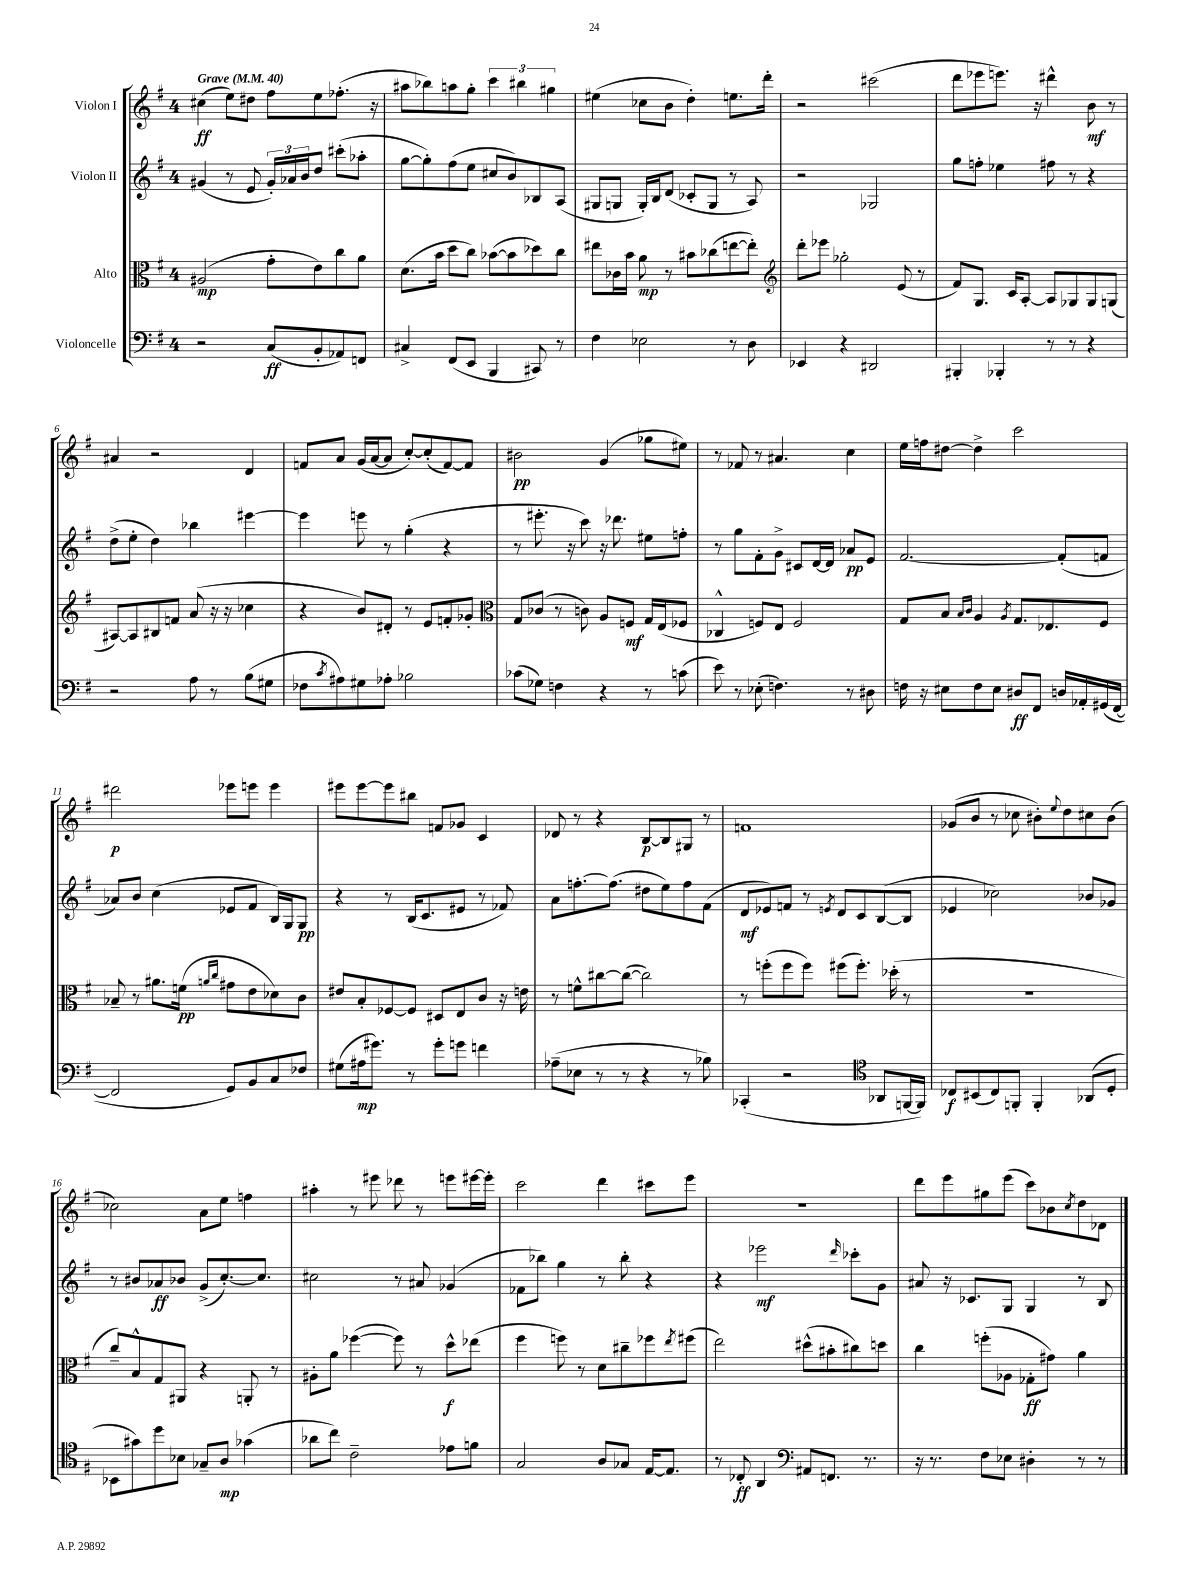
<<
\new StaffGroup <<
\new Staff = "s0" \with { instrumentName = "Violon I" } {
    \clef treble \key g \major \once \override Staff.TimeSignature.style = #'single-digit \time 4/4 \tempo "Grave" 4 = 40
    cis''4\ff( e''8) dis''8 fis''8 e''8 fes''8.-.( r16 |
    ais''8 bes''8) a''8 g''8-. \tuplet 3/2 { c'''4 bis''4 gis''4 } |
    eis''4( ces''8 b'8 d''4-.) e''8. d'''16-. |
    r2 cis'''2( |
    d'''8 ees'''8 e'''8.) r16 dis'''4-^ b'8\mf r8 |
    ais'4 r2 d'4 |
    f'8 a'8 g'16( a'16~ a'8 c''8~-.) c''8-.( f'8~) f'8 |
    bis'2\pp g'4( ges''8 eis''8) |
    r8 fes'8 r8 ais'4. c''4 |
    e''16 f''16 dis''8~ dis''4-> c'''2 |
    dis'''2\p ees'''8 e'''8 e'''4 |
    eis'''8 eis'''8~ eis'''8 bis''8 f'8 ges'8 c'4 |
    des'8 r8 r4 b8~\p b8 gis8 r8 |
    f'1 |
    ges'8( b'8 r8 ces''8 bis'8-.) \appoggiatura { e''8 } d''8 cis''8 bis'8( |
    ces''2) a'8 e''8 f''4 |
    ais''4-. r8 eis'''8 des'''8 r8 e'''8 eis'''16~ eis'''16-. |
    c'''2 d'''4 cis'''8 e'''8 |
    R1 |
    d'''8 e'''8 gis''8 e'''8( c'''8) bes'8 \acciaccatura { c''8 } d''8 des'8 \bar "|." |
}
\new Staff = "s1" \with { instrumentName = "Violon II" } {
    \clef treble \key g \major \once \override Staff.TimeSignature.style = #'single-digit \time 4/4
    gis'4( r8 e'8 \tuplet 3/2 { gis'16-.) aes'16 b'16 } d''8 cis'''8-.( aes''8-. |
    g''8~ g''8-.) fis''8( e''8 cis''8 b'8) bes8 a8( |
    gis8 g8 g16-.) b16 d'8( ces'8-. g8 r8 a8) |
    r2 ges2 |
    g''8 f''8-. ees''4 fis''8 r8 r4 |
    d''8->( e''8-. d''4) bes''4 eis'''4~ |
    eis'''4 e'''8 r8 g''4-.( r4 |
    r8 eis'''8.-. r16 c'''8) r16 des'''8. eis''8 f''8-. |
    r8 g''8 fis'8-. g'8-> cis'8 d'16~ d'16 aes'8\pp e'8 |
    fis'2.~ fis'8-.( f'8 |
    aes'8) b'8 c''4( ees'8 fis'8 b16) g16 g8\pp |
    r4 r8 b16( c'8. eis'8 r8 fes'8) |
    a'8 f''8.~-. f''8.( dis''8 e''8) f''8 fis'8( |
    d'8\mf ees'8) f'8 r8 \acciaccatura { e'8 } d'8 c'8 b8~( b8 |
    ees'4 ces''2) bes'8 ges'8 |
    r8 bis'8 aes'8\ff bes'8 g'8->( c''8.~-.) c''8. |
    cis''2 r8 ais'8 ges'4( |
    fes'8 bes''8) g''4 r8 bes''8-. r4 |
    r4 ees'''2\mf \grace { d'''16 } ces'''8-. g'8 |
    ais'8 r16 ces'8. g8 g4 r8 b8 \bar "|." |
}
\new Staff = "s2" \with { instrumentName = "Alto" } {
    \clef alto \key g \major \once \override Staff.TimeSignature.style = #'single-digit \time 4/4
    ais2\mp( g'8-. e'8) c''8 a'8 |
    d'8.( b'16 d''8 c''8) bes'8~( bes'8 des''8) c''8 |
    eis''8 ces'16 b'16 a'8\mp r8 bis'8 ces''8( e''8~ e''8-.) |
    \clef treble d'''8-. ees'''8 ges''2-. e'8( r8 |
    fis'8) g8. c'16 a8~-. a8 ges8 ges8 g8( |
    ais8~) ais8 bis8 f'8 a'8( r16 r16 ces''4 |
    r4 b'8) dis'8-. r8 e'8 f'8-. ges'8-. |
    \clef alto g8 ces'8( r8 c'8) a8 f8\mf g16 e16( fes8 |
    ces4-^ f8) e8 f2 |
    g8 b8 \grace { b16 c'16 } a4 \acciaccatura { a8 } g8. ees8. fis8 |
    bes8-- r8 ais'8. f'16\pp( \grace { a'16 c''16 } gis'8 e'8 des'8) c'8 |
    eis'8 b8-. fes8~ fes8 dis8 e8 c'8 r16 e'16 |
    r8 f'8-^ cis''8~ cis''8~( cis''2) |
    r8 f''8-.( f''8 f''8) fis''8( fis''8.-.) des''16-.( r8 |
    R1 |
    c''8--) b8-^ g8 ais,8 r4 a,8-. r8 |
    ais8-. a'8 fes''4~( fes''8) r8 d''8-^\f ees''8( |
    fis''4 f''8) r8 d'8 cis''8-- fes''8 \acciaccatura { e''8 } fis''8( |
    e''2) dis''8-^( bis'8-. cis''8) d''8 |
    c''4 f''8-.( aes8 ges8-.\ff gis'8) a'4 \bar "|." |
}
\new Staff = "s3" \with { instrumentName = "Violoncelle" } {
    \clef bass \key g \major \once \override Staff.TimeSignature.style = #'single-digit \time 4/4
    r2 c8\ff( b,8-. aes,8) f,8 |
    cis4-> fis,8( e,8 b,,4 cis,8) r8 |
    fis4 ees2 r8 d8 |
    ees,4 r4 dis,2 |
    bis,,4-. bes,,4-. r8 r8 r4 |
    r2 a8 r8 b8( gis8 |
    fes8 \acciaccatura { c'8 } ais8) gis8 aes8-. bes2 |
    ces'8( ges8) f4 r4 r8 c'8( |
    e'8) r8 ees8-.( f4.) r8 dis8 |
    f16 r16 eis8 f8 eis8 dis8\ff fis,8 d16 aes,16-. gis,16( fis,16~ |
    fis,2 g,8) b,8 c8 fes8 |
    gis8( ais16\mp gis'8.) r8 gis'8-. g'8 f'4 |
    aes8--( ees8 r8 r8 r4 r8 bes8) |
    ces,4-.( r2 \clef tenor aes,8 f,16~ f,16) |
    ces8\f bis,8( ces8) f,8-. f,4-. aes,8( d8-. |
    bes,8 gis'8) d''8 bes8 ges8-- a8\mp ges'4( |
    aes'8 c''8) c'2-- ees'8 f'8 |
    g2 a8 ges8 e16~ e8. |
    r8 ces8-.\ff a,4 \clef bass ais,8 f,8. r8. |
    r16 r8. fis8 ees8 dis4-. r8 r8 \bar "|." |
}
>>
>>
